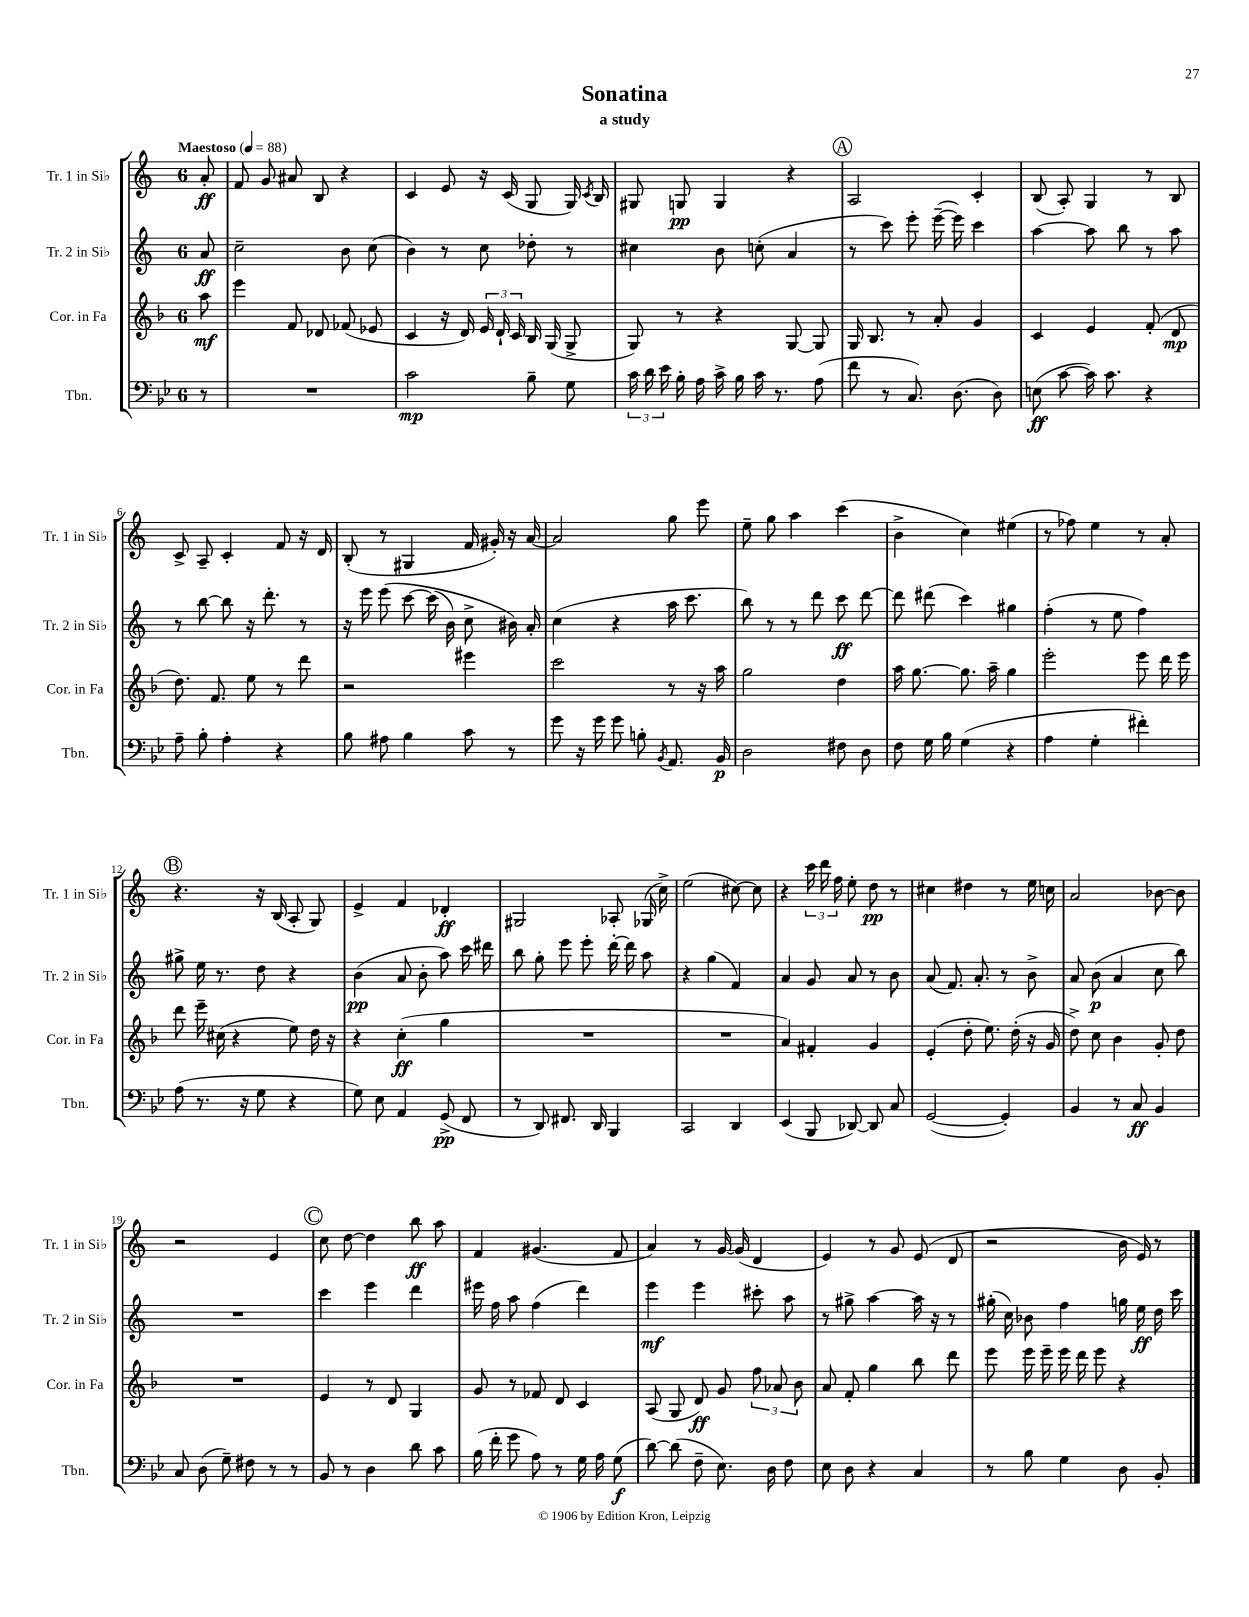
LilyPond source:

\header { title = "Sonatina" subtitle = "a study" }
<<
\new StaffGroup <<
\new Staff = "s0" \with { instrumentName = "Tr. 1 in Sib" shortInstrumentName = "Tr. 1 in Sib" } {
    \clef treble \key c \major \once \override Staff.TimeSignature.style = #'single-digit \time 6/8 \partial 8 \tempo "Maestoso" 4 = 88
    \autoBeamOff a'8-.\ff |
    f'8 g'8 ais'8 b8 r4 |
    c'4 e'8 r16 c'16( g8 g16) \acciaccatura { c'8 } b16 |
    gis8 g8\pp g4 r4 |
    \mark \markup { \circle "A" } a2 c'4-. |
    b8( a8-.) g4 r8 b8 |
    c'8-> a8-- c'4-. f'8 r16 d'16 |
    b8-.( r8 gis4 f'16 gis'16-.) r16 a'16~ |
    a'2 g''8 e'''8 |
    e''8-- g''8 a''4 c'''4( |
    b'4-> c''4) eis''4( |
    r8 fes''8) e''4 r8 a'8-. |
    \mark \markup { \circle "B" } r4. r16 b16( a8-. g8) |
    e'4-> f'4 des'4-.\ff |
    gis2 aes8-. ges16( c''16->) |
    e''2( cis''8~) cis''8 |
    r4 \tuplet 3/2 { c'''16 d'''16 f''16 } e''8-. d''8\pp r8 |
    cis''4 dis''4 r8 e''16 c''16 |
    a'2 bes'8~ bes'8 |
    r2 e'4 |
    \mark \markup { \circle "C" } c''8 d''8~ d''4 b''8\ff a''8 |
    f'4 gis'4.( f'8 |
    a'4) r8 g'16~ g'16( d'4 |
    e'4) r8 g'8 e'8( d'8 |
    r2 b'16 e'16) r8 \bar "|." |
}
\new Staff = "s1" \with { instrumentName = "Tr. 2 in Sib" shortInstrumentName = "Tr. 2 in Sib" } {
    \clef treble \key c \major \once \override Staff.TimeSignature.style = #'single-digit \time 6/8 \partial 8
    \autoBeamOff a'8\ff |
    c''2-- b'8 c''8( |
    b'4) r8 c''8 des''8-. r8 |
    cis''4 b'8 c''8-.( a'4 |
    \mark \markup { \circle "A" } r8 c'''8) e'''8-. e'''16~--( e'''16) c'''4 |
    a''4~ a''8 b''8 r8 a''8 |
    r8 b''8~ b''8 r16 d'''8.-. r8 |
    r16 e'''16 e'''8\( c'''8~ c'''16( b'16) c''8-> bis'16\) a'16-. |
    c''4( r4 a''16 c'''8. |
    b''8) r8 r8 d'''8 c'''8\ff d'''8~ |
    d'''8 dis'''8( c'''4) gis''4 |
    f''4-.( r8 e''8 f''4) |
    \mark \markup { \circle "B" } gis''8-> e''16 r8. d''8 r4 |
    b'4\pp( a'8 b'8-. a''8) c'''16 dis'''16 |
    b''8 g''8-. e'''8 e'''8-. d'''16~-. d'''16 a''8 |
    r4 g''4( f'4) |
    a'4 g'8 a'8 r8 b'8 |
    a'8( f'8.) a'8.-. r8 b'8-> |
    a'8 b'8\p( a'4 c''8 b''8) |
    R2. |
    \mark \markup { \circle "C" } c'''4 e'''4 d'''4 |
    eis'''16 f''16 a''8 f''4( d'''4) |
    e'''4\mf e'''4 cis'''8-. a''8 |
    r8 gis''8-> a''4~ a''16 r16 r8 |
    gis''16-.( c''16) bes'8 f''4 g''16 e''16\ff d''16 c'''16 \bar "|." |
}
\new Staff = "s2" \with { instrumentName = "Cor. in Fa" shortInstrumentName = "Cor. in Fa" } {
    \clef treble \key f \major \once \override Staff.TimeSignature.style = #'single-digit \time 6/8 \partial 8
    \autoBeamOff a''8\mf |
    e'''4 f'8 des'8 fes'8( ees'8 |
    c'4 r16 d'16) \tuplet 3/2 { e'16 d'16-! c'16 } bes16 g16( g8-> |
    g8) r8 r4 g8~ g8 |
    \mark \markup { \circle "A" } g16 bes8. r8 a'8-. g'4 |
    c'4 e'4 f'8-.( d'8\mp |
    d''8.) f'8. e''8 r8 d'''8 |
    r2 eis'''4 |
    c'''2 r8 r16 a''16 |
    g''2 d''4 |
    a''16 g''8.~ g''8. a''16-- g''4 |
    e'''2-. e'''8 d'''16 e'''16 |
    \mark \markup { \circle "B" } d'''8 e'''16-- cis''16( r4 e''8) d''16 r16 |
    r4 c''4-.\ff( g''4 |
    R2. |
    R2. |
    a'4) fis'4-. g'4 |
    e'4-.( d''8-. e''8.) d''16-.( r16 g'16 |
    d''8->) c''8 bes'4 g'8-. d''8 |
    R2. |
    \mark \markup { \circle "C" } e'4 r8 d'8 g4 |
    g'8 r8 fes'8 d'8 c'4 |
    a8( g8 d'8\ff) g'8 \tuplet 3/2 { f''8 aes'8 bes'8 } |
    a'8 f'8-. g''4 bes''8 d'''8 |
    e'''8 e'''16 e'''16-- e'''16 d'''16 e'''8 r4 \bar "|." |
}
\new Staff = "s3" \with { instrumentName = "Tbn." shortInstrumentName = "Tbn." } {
    \clef bass \key bes \major \once \override Staff.TimeSignature.style = #'single-digit \time 6/8 \partial 8
    \autoBeamOff r8 |
    R2. |
    c'2\mp bes8-- g8 |
    \tuplet 3/2 { c'16 d'16 ees'16 } bes16-. a16 c'16-> bes16 c'16 r8. a8( |
    \mark \markup { \circle "A" } f'8 r8 c8.) d8.( d8) |
    e8\ff( c'8~ c'16) c'8. r4 |
    a8-- bes8-. a4-. r4 |
    bes8 ais8 bes4 c'8 r8 |
    g'8 r16 g'16 g'8 b8-. \acciaccatura { bes,8 } a,8. bes,16\p |
    d2 fis8 d8 |
    f8 g16 bes16 g4( r4 |
    a4 g4-. fis'4-.) |
    \mark \markup { \circle "B" } a8( r8. r16 g8 r4 |
    g8) ees8 a,4 g,8->\pp( f,8 |
    r8 d,8) fis,8. d,16 bes,,4 |
    c,2 d,4 |
    ees,4( bes,,8 des,8~) des,8 c8 |
    g,2~( g,4-.) |
    bes,4 r8 c8\ff bes,4 |
    c8 d8( g8--) fis8 r8 r8 |
    \mark \markup { \circle "C" } bes,8 r8 d4 d'8 c'8 |
    bes16( f'16-. g'8 a8) r8 g16 a16 g8\f( |
    d'8~) d'8( f8-- ees8.) d16 f8 |
    ees8 d8 r4 c4 |
    r8 bes8 g4 d8 bes,8-. \bar "|." |
}
>>
>>
